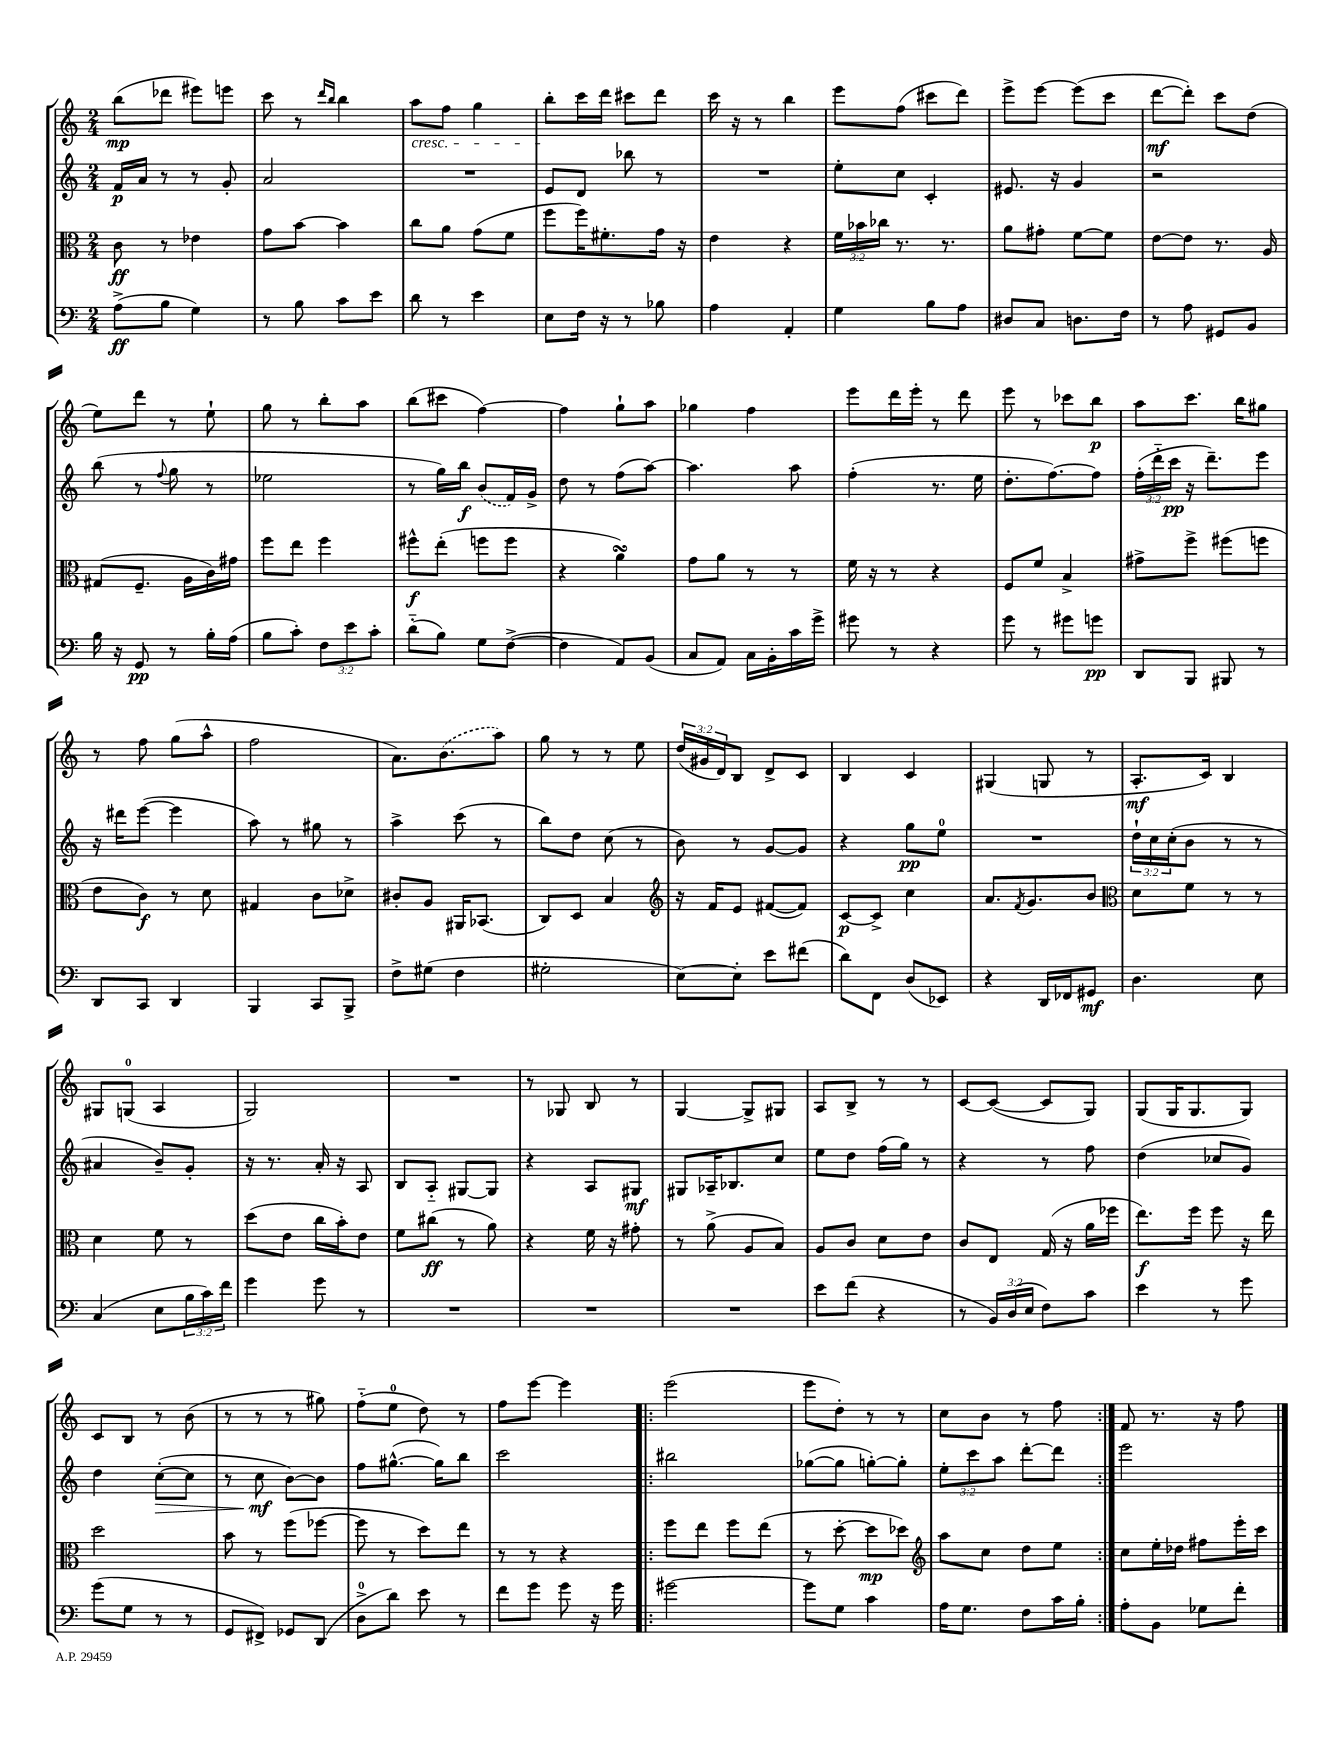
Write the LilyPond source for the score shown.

<<
\new StaffGroup <<
\new Staff = "s0" {
    \clef treble \key c \major \numericTimeSignature \time 2/4 \override Staff.TupletNumber.text = #tuplet-number::calc-fraction-text
    b''8\mp( des'''8 eis'''8) e'''8 |
    c'''8 r8 \grace { d'''16 b''16 } b''4 |
    a''8\cresc f''8 g''4 |
    b''8-.\! c'''16 d'''16 cis'''8 d'''8 |
    c'''16 r16 r8 b''4 |
    e'''8 f''8( cis'''8 d'''8) |
    e'''8-> e'''8~ e'''8( c'''8 |
    d'''8~\mf d'''8-.) c'''8 d''8( |
    e''8) d'''8 r8 e''8-! |
    g''8 r8 b''8-. a''8 |
    b''8( cis'''8 f''4~) |
    f''4 g''8-! a''8 |
    ges''4 f''4 |
    e'''8 d'''16 e'''16-. r8 d'''8 |
    e'''8 r8 ces'''8 b''8\p |
    a''8 c'''8. b''16 gis''8 |
    r8 f''8 g''8( a''8-^ |
    f''2 |
    a'8.) \once \slurDashed b'8.( a''8) |
    g''8 r8 r8 e''8 |
    \tuplet 3/2 { d''16( gis'16 d'16) } b8 d'8-> c'8 |
    b4 c'4 |
    gis4( g8 r8 |
    a8.-.\mf c'16) b4 |
    gis8 g8-0( a4 |
    g2) |
    R2 |
    r8 ges8 b8 r8 |
    g4~ g8-> gis8 |
    a8 b8-> r8 r8 |
    c'8~ c'8~( c'8 g8) |
    g8( g16 g8. g8) |
    c'8 b8 r8 b'8( |
    r8 r8 r8 gis''8) |
    f''8-_( e''8-0 d''8) r8 |
    f''8 e'''8~ e'''4 |
    \repeat volta 2 { e'''2( |
    e'''8 d''8-.) r8 r8 |
    c''8 b'8 r8 f''8 | }
    f'8 r8. r16 f''8 \bar "|." |
}
\new Staff = "s1" {
    \clef treble \key c \major \numericTimeSignature \time 2/4 \override Staff.TupletNumber.text = #tuplet-number::calc-fraction-text
    f'16\p a'16 r8 r8 g'8-. |
    a'2 |
    R2 |
    e'8 d'8 bes''8 r8 |
    R2 |
    e''8-. c''8 c'4-. |
    eis'8. r16 g'4 |
    r2 |
    b''8( r8 \appoggiatura { f''8 } g''8 r8 |
    ees''2 |
    r8 g''16) b''16\f \once \slurDashed b'8( f'16) g'16-> |
    d''8 r8 f''8( a''8~) |
    a''4. a''8 |
    f''4-.( r8. e''16 |
    d''8.-. f''8.~) f''8 |
    \tuplet 3/2 { f''16-.( d'''16-_ c'''16\pp } r16 d'''8.--) e'''8 |
    r16 dis'''16 e'''8~( e'''4 |
    a''8) r8 gis''8 r8 |
    a''4-> c'''8( r8 |
    b''8) d''8 c''8( r8 |
    b'8) r8 g'8~ g'8 |
    r4 g''8\pp e''8-0 |
    R2 |
    \tuplet 3/2 { d''16-! c''16 c''16-.( } b'8 r8 r8 |
    ais'4 b'8--) g'8-. |
    r16 r8. a'16-. r16 a8 |
    b8 a8-_ gis8~ gis8 |
    r4 a8 gis8\mf |
    gis8 aes16-- bes8. c''8 |
    e''8 d''8 f''16( g''16) r8 |
    r4 r8 f''8 |
    d''4( ces''8 g'8) |
    d''4 c''8~-.\>( c''8 |
    r8 c''8\mf\! b'8~) b'8 |
    f''8 gis''8.~-^( gis''16) b''8 |
    c'''2 |
    \repeat volta 2 { bis''2 |
    ges''8~( ges''8 g''8~-.) g''8-. |
    \tuplet 3/2 { e''8-. c'''8 a''8 } d'''8~-. d'''8 | }
    e'''2 \bar "|." |
}
\new Staff = "s2" {
    \clef alto \key c \major \numericTimeSignature \time 2/4 \override Staff.TupletNumber.text = #tuplet-number::calc-fraction-text
    c'8\ff r8 ees'4 |
    g'8 b'8~ b'4 |
    c''8 a'8 g'8( f'8 |
    f''8 f''16) fis'8.-. g'16 r16 |
    e'4 r4 |
    \tuplet 3/2 { f'16 bes'16 ces''16 } r8. r8. |
    a'8 gis'8-. f'8~ f'8 |
    e'8~ e'8 r8. a16 |
    gis8( f8.-- a16 c'16) gis'16 |
    f''8 e''8 f''4 |
    fis''8-^\f e''8-.( f''8 f''8 |
    r4 a'4\turn) |
    g'8 a'8 r8 r8 |
    f'16 r16 r8 r4 |
    f8 f'8 b4-> |
    gis'8-> f''8-> fis''8( f''8 |
    e'8 c'8\f) r8 d'8 |
    gis4 c'8 des'8-> |
    cis'8-. a8 ais,16 bes,8.( |
    c8) d8 b4 |
    \clef treble r16 f'16 e'8 fis'8~( fis'8) |
    c'8~\p c'8-> c''4 |
    a'8. \acciaccatura { f'8 } g'8. b'8 |
    \clef alto d'8 f'8 r8 r8 |
    d'4 f'8 r8 |
    d''8( e'8 c''16 b'16-.) e'8 |
    f'8 cis''8\ff( r8 a'8) |
    r4 f'16 r16 gis'8-. |
    r8 a'8->( a8 b8) |
    a8 c'8 d'8 e'8 |
    c'8 e8 g16( r16 a'16 fes''16 |
    e''8.\f) f''16 f''8 r16 e''16 |
    d''2 |
    b'8 r8 f''8( fes''8~ |
    fes''8 r8 d''8) e''8 |
    r8 r8 r4 |
    \repeat volta 2 { f''8 e''8 f''8 e''8( |
    r8 d''8~-. d''8\mp des''8) |
    \clef treble a''8 c''8 d''8 e''8 | }
    c''8 e''16-. des''16 fis''8 e'''16-. c'''16 \bar "|." |
}
\new Staff = "s3" {
    \clef bass \key c \major \numericTimeSignature \time 2/4 \override Staff.TupletNumber.text = #tuplet-number::calc-fraction-text
    a8->\ff( b8 g4) |
    r8 b8 c'8 e'8 |
    d'8 r8 e'4 |
    e8 f16 r16 r8 bes8 |
    a4 a,4-. |
    g4 b8 a8 |
    dis8 c8 d8. f16 |
    r8 a8 gis,8 b,8 |
    b16 r16 g,8\pp r8 b16-. a16( |
    b8 c'8-.) \tuplet 3/2 { f8 e'8 c'8-. } |
    d'8-_( b8) g8 f8~->( |
    f4 a,8) b,8( |
    c8 a,8) c16 b,16-. c'16 g'16-> |
    gis'8 r8 r4 |
    g'8 r8 gis'8 g'8\pp |
    d,8 b,,8 bis,,8 r8 |
    d,8 c,8 d,4 |
    b,,4 c,8 b,,8-> |
    f8-> gis8( f4 |
    gis2-. |
    e8~) e8-. e'8 fis'8( |
    d'8) f,8 d8( ees,8) |
    r4 d,16 fes,16 gis,8\mf |
    d4. e8 |
    c4( e8 \tuplet 3/2 { b16 c'16) f'16 } |
    g'4 g'8 r8 |
    R2 |
    R2 |
    R2 |
    e'8 f'8( r4 |
    r8 \tuplet 3/2 { b,16) d16( e16 } f8) c'8 |
    e'4 r8 g'8 |
    g'8( g8 r8 r8 |
    g,8 fis,8->) ges,8 d,8( |
    d8-0-> d'8) e'8 r8 |
    f'8 g'8 g'8 r16 g'16 |
    \repeat volta 2 { gis'2~ |
    gis'8 g8 c'4 |
    a16 g8. f8 c'16 b16-. | }
    a8-. b,8 ges8 f'8-. \bar "|." |
}
>>
>>
\layout { \context { \Score \remove "Bar_number_engraver" } }
